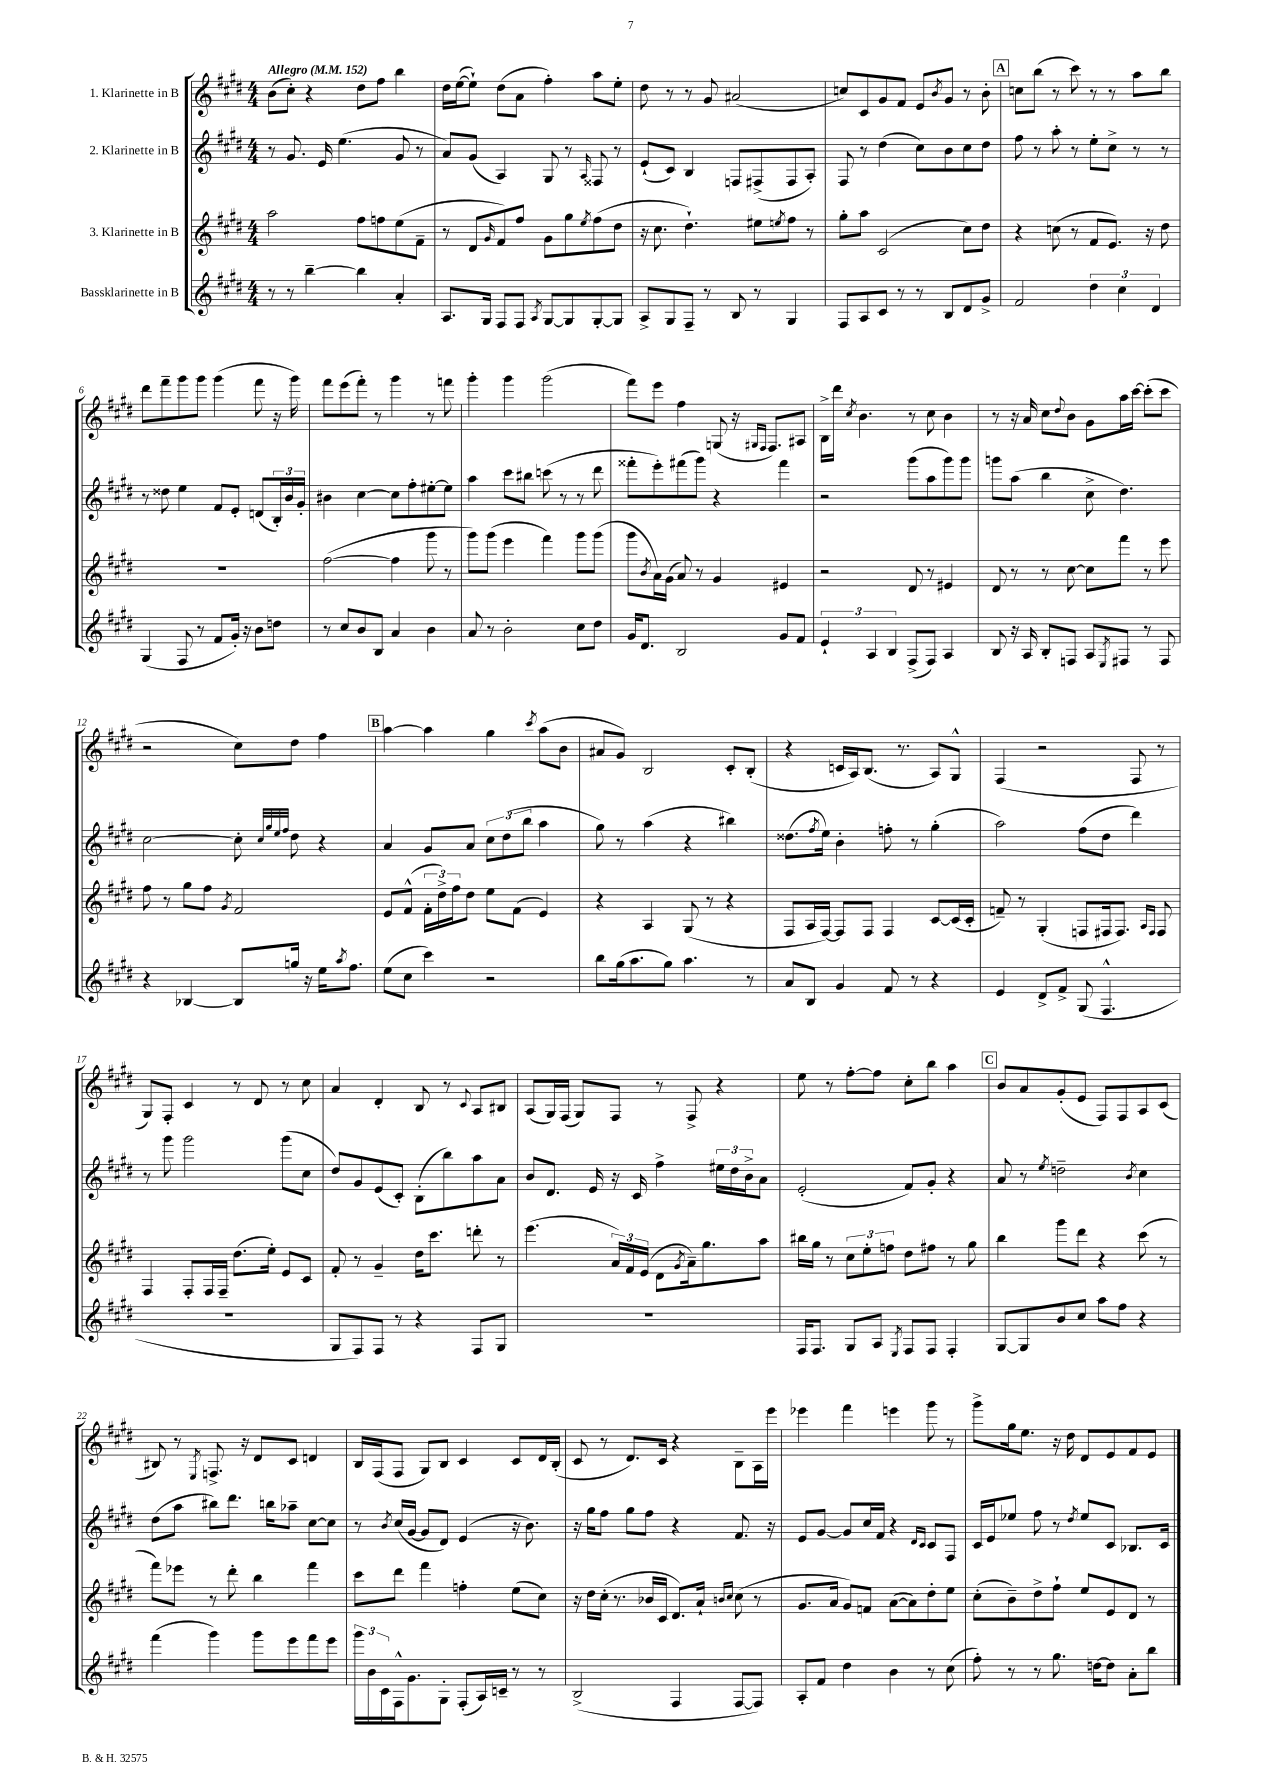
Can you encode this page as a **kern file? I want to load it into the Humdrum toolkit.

**kern	**kern	**kern	**kern
*part4	*part3	*part2	*part1
*staff4	*staff3	*staff2	*staff1
*I"Bassklarinette in B	*I"3. Klarinette in B	*I"2. Klarinette in B	*I"1. Klarinette in B
*clefG2	*clefG2	*clefG2	*clefG2
*k[f#c#g#d#]	*k[f#c#g#d#]	*k[f#c#g#d#]	*k[f#c#g#d#]
*M4/4	*M4/4	*M4/4	*M4/4
*MM152	*MM152	*MM152	*MM152
=1	=1	=1	=1
!	!	!	!LO:TX:a:B:t=Allegro
8r	2aa\	8r	(8b\L
8r	.	8.g#/	8cc#'\J)
[4bb~\	.	.	4r
.	.	16e/	.
.	.	(4.ee\	.
4bb\]	8ff#\L	.	8dd#\L
.	8ffn\	.	8ff#\J
4a'/	(8ee\	8g#/	4bb\
.	8f#~\J	8r	.
=2	=2	=2	=2
8.A/L	8r	8a/L)	16dd#\LL
.	.	.	([16ee\J
.	8d#/L	(8g#/J	8ee`\J])
16G#/Jk	.	.	.
.	16qqg#/	.	.
8F#/L	8f#/)	4A/)	(8dd#\L
8F#/J	8ff#/J	.	8a\J
8qA/	.	.	.
[8G#/L	8g#\L	8G#/	4ff#'\)
8G#/]	8gg#\	8r	.
.	8qee/	16qqA/	.
[8G#'/	(8ff#\	8F##X/	8aa\L
8G#/J]	8dd#\J	8r	8ee'\J
=3	=3	=3	=3
8A^/L	16r	(8e`/L	8dd#\
.	8.cc#\	.	.
8G#/	.	8c#/J)	8r
8F#~/J	4.dd#`\)	4B/	8r
8r	.	.	8g#/
8B/	.	8Fn/L	(2a#X/
8r	8ee#X\L	(8F#X^/	.
.	8qeen/	.	.
4G#/	8ff#\J	8F#/	.
.	8r	8A'/J)	.
=4	=4	=4	=4
8F#/L	8gg#'\L	8F#/	8ccn/L)
8A/	8aa\J	8r	8c#/
8c#/J	(2c#/	(4dd#\	8g#/
8r	.	.	8f#/J
8r	.	8cc#\L)	8e/L
.	.	.	8qb/
8B/L	.	8b\	8g#/J
8d#/	8cc#\L)	8cc#\	8r
8g#^/J	8dd#\J	8dd#\J	8b'\
!!LO:REH:place=s1:t=A
=5	=5	=5	=5
2f#/	4r	8ff#\	8ccn\L
.	.	8r	(8bb\J
.	(8ccn\	8aa'\	8r
.	8r	8r	8ccc#\)
6dd#\	8f#/L	8ee'\L	8r
.	8.e/J)	8cc#^\J	8r
6cc#\	.	.	.
.	.	8r	8aa\L
.	16r	.	.
6d#/	.	.	.
.	8dd#\	8r	8bb\J
!!LO:LB:g=z
=6	=6	=6	=6
(4G#/	1r	8r	8ddd#\L
.	.	8dd##X\	8fff#~\
8F#/	.	4ee\	8ggg#\
8r	.	.	8ggg#\J
8f#/L	.	8f#/L	(4ggg#\
16g#'/Jk)	.	8e'/J	.
16r	.	.	.
8b\L	.	(8dn/L	8fff#\
8ddn\J	.	24B'/L)	16r
.	.	24b/	.
.	.	.	16ggg#\)
.	.	24g#'/JJ	.
=7	=7	=7	=7
8r	([2ff#\	4b#X\	8fff#\L
8cc#/L	.	.	(8eee\
8b/	.	[4cc#\	8fff#'\J)
8B/J	.	.	8r
4a/	4ff#\]	8cc#\L]	4ggg#\
.	.	8ff#'\	.
4b\	8ggg#\	[8ee#X'\	8r
.	8r	8ee#\J]	8fffn\
=8	=8	=8	=8
8a/	8ggg#\L)	4aa\	4ggg#'\
8r	(8ggg#\J	.	.
2b'\	4eee\	8ccc#\L	4ggg#\
.	.	8bb#X\J	.
.	4fff#\)	(8cccn\	(2ggg#\
.	.	8r	.
8cc#\L	8ggg#\L	8r	.
8dd#\J	(8ggg#\J	8ddd#\	.
=9	=9	=9	=9
16g#/KL	8ggg#\L	8fff##X'\L	8fff#\L)
8.d#/J	.	.	.
.	8qb/	.	.
.	16a\L)	8eee'\)	8eee\J
.	(16g#\JJ	.	.
2B/	8a/)	(8fff#X\	4ff#\
.	8r	8ggg#\J)	.
.	4g#/	4r	(8Gn/
.	.	.	16r
.	.	.	16qqG#X/LL
.	.	.	16qqF#/JJ
.	.	.	8.F#/L)
8g#/L	4e#X/	4fff#\	.
8f#/J	.	.	8A#X/J
=10	=10	=10	=10
6e`/	2r	2r	16B^\LL
.	.	.	16ddd#\JJ
.	.	.	8qcc#/
.	.	.	4.b\
6A/	.	.	.
6B/	.	.	.
(8F#^/L	8d#/	(8ggg#\L	8r
8F#/J)	8r	8aa\	8cc#\
4A/	4e#X/	8ggg#\)	4b\
.	.	8ggg#\J	.
=11	=11	=11	=11
8B/	8d#/	8gggn\L	8r
16r	8r	(8aa\J	16r
16A/	.	.	16a/
8B'/L	8r	4bb\	8cc#\L
.	.	.	8qqdd#/
8Fn/J	[8cc#\	.	8b\J
8A/L	8cc#\L]	8cc#^\	8g#\L
8qE/	.	.	.
8F#X/J	8fff#\J	4.dd#\)	16aa\L
.	.	.	[16ccc#\JJ
8r	8r	.	(8ccc#'\L]
8F#/	8eee\	.	8ccc#\J
!!LO:LB:g=z
=12	=12	=12	=12
4r	8ff#\	[2cc#\	2r
.	8r	.	.
[4B-X/	8gg#\L	.	.
.	8ff#\J	.	.
.	8qg#/	.	.
8B-/L]	2f#/	8cc#'\]	8cc#\L)
.	.	32qqcc#/LLL	.
.	.	32qqgg#/	.
.	.	32qqee/	.
.	.	32qqff#/JJJ	.
16ggn/Jk	.	8dd#\	8dd#\J
16r	.	.	.
16ee\KL	.	4r	4ff#\
8qaa/	.	.	.
8.ff#\J	.	.	.
!!LO:REH:place=s1:t=B
=13	=13	=13	=13
(8ee\L	8e/L	4a/	[4aa\
8cc#\J	(8f#^^/J	.	.
4ccc#\)	24f#'\LL	8g#/L	4aa\]
.	24dd#^\)	.	.
.	24ff#\J	.	.
.	8dd#\J	8a/J	.
2r	8ee\L	12cc#\L	4gg#\
.	.	(12dd#\	.
.	(8f#\J	.	.
.	.	12bb\J	.
.	.	.	8qccc#/
.	4e/)	4aa\	(8aa\L
.	.	.	8b\J
=14	=14	=14	=14
8bb\L	4r	8gg#\)	8a#X/L
(16gg#\k	.	8r	8g#/J)
8.aa\	.	.	.
.	4A/	(4aa\	2B/
8gg#\J)	.	.	.
4.aa\	(8G#/	4r	.
.	8r	.	.
.	4r	4bb#X\)	8c#'/L
8r	.	.	(8B'/J
=15	=15	=15	=15
8a/L	8F#/L	(8.dd##X\L	4r
8B/J	16A/L	.	.
.	.	8qff#/	.
.	[16F#/JJ)	16ee\Jk)	.
4g#/	8F#/L]	4b'\	16cn/LL
.	.	.	16A/J)
.	8F#/J	.	(8.B/J
8f#/	4F#/	8ffn'\	.
.	.	.	8.r
8r	.	8r	.
4r	[8c#/L	(4gg#'\	8A/L)
.	(16c#/L]	.	8G#^^/J
.	16c#'/JJ	.	.
=16	=16	=16	=16
4e/	8fn~/)	2aa\)	(4F#/
.	8r	.	.
8d#^/L	(4G#'/	.	2r
8f#^/J	.	.	.
(8G#/	8Fn/L	(8ff#\L	.
4.F#^^/	16F#X/k	8dd#\J	.
.	8.F#/J)	.	.
.	.	4ddd#\)	8F#/
.	16qqA/LL	.	.
.	16qqF#/JJ	.	.
.	8F#/	.	8r
!!LO:LB:g=z
=17	=17	=17	=17
1r	4F#/	8r	8G#/L)
.	.	8ggg#\	8F#'/J
.	8F#'/L	2ggg#\	4c#/
.	16F#/L	.	.
.	16F#~/JJ	.	.
.	(8.dd#\L	.	8r
.	.	.	8d#/
.	16ee'\Jk)	.	.
.	8e/L	(8ggg#\L	8r
.	8c#/J	8cc#\J	8cc#\
=18	=18	=18	=18
8G#/L	8f#'/	8dd#/L)	4a/
8F#/)	8r	8g#/	.
8F#/J	4g#~/	(8e/	4d#'/
8r	.	8c#'/J)	.
4r	16dd#\KL	(8B'\L	8B/
.	8.ccc#\J	.	.
.	.	8bb\)	8r
.	.	.	8qqc#/
8F#/L	8dddn'\	8aa\	8A/L
8G#/J	8r	8a\J	8B#X/J
=19	=19	=19	=19
1r	(4.eee\	8b/L	(8A/L
.	.	8.d#/J	16G#/L)
.	.	.	(16F#/JJ
.	.	.	8G#/L)
.	.	16e/	.
.	24a/LL)	16r	8F#/J
.	24f#/	.	.
.	.	16c#/	.
.	(24e/JJ	.	.
.	8d#\L	4ff#^\	8r
.	8qg#/	.	.
.	16a~\k)	.	8F#^/
.	8.gg#\	.	.
.	.	24ee#X\LL	4r
.	.	24dd#\	.
.	.	24b^\J	.
.	8aa\J	8a\J	.
=20	=20	=20	=20
16F#/KL	16bb#X\LL	(2e'/	8ee\
8.F#/J	16gg#\JJ	.	.
.	8r	.	8r
8G#/L	12cc#\L	.	[8ff#'\L
.	12ee'\	.	.
8A/J	.	.	8ff#\J]
.	12ffn\J	.	.
8qE/	.	.	.
8F#/L	8dd#\L	8f#/L)	8cc#'\L
8F#/J	8ff#X\J	8g#'/J	8bb\J
4F#'/	8r	4r	4aa\
.	8gg#\	.	.
!!LO:REH:place=s1:t=C
=21	=21	=21	=21
[8G#/L	4bb\	8a/	8b/L
8G#/]	.	8r	8a/
.	.	8qee/	.
8b/	8ggg#\L	2ddn~\	(8g#'/
8cc#/J	8ddd#\J	.	8e/J
8aa\L	4r	.	8F#/L)
8ff#\J	.	.	8F#/
.	.	8qb/	.
4r	(8ccc#\	4cc#\	8A/
.	8r	.	(8c#/J
!!LO:LB:g=z
=22	=22	=22	=22
(4fff#\	8fff#\L)	(8dd#\L	8B#X/)
.	8eee-X\J	8aa\J	8r
.	.	.	8qE/
4ggg#\)	8r	8bb#X\L)	8.Fn^/
.	8ddd#'\	8.ddd#\J	.
.	.	.	16r
8ggg#\L	4bb\	.	8d#/L
.	.	16bbn\KL	.
8eee\	.	8aa-X~\J	8c#/J
8fff#\	4fff#\	[8cc#\L	4dn/
8eee\J	.	8cc#\J]	.
=23	=23	=23	=23
24ggg#\LL	8ccc#\L	8r	16B/LL
24b\	.	.	.
.	.	.	(16F#/J
24c#\	.	.	.
.	.	8qb/	.
16F#^^\J	8ddd#\J	(16cc#/LL	8F#/J
8.g#\	.	[16g#/JJ	.
.	4fff#\	8g#/L]	8G#/L)
8G#'\J	.	8d#/J)	8B/J
(8F#'/L	4ffn'\	(4e/	4c#/
16A/L)	.	.	.
16cn~/JJ	.	.	.
8r	(8ee\L	16r	8c#/L
.	.	8.b\)	.
8r	8cc#\J)	.	16d#/L
.	.	.	(16B'/JJ
=24	=24	=24	=24
(2B^/	16r	16r	8c#/
.	16dd#\LL	16gg#\KL	.
.	(16cc#'\JJ	8ff#\J	8r
.	8.r	.	.
.	.	8gg#\L	8.d#/L)
.	16b-X/LL	8ff#\J	.
.	16c#/JJ	.	16c#/Jk
4F#/	8.d#/L)	4r	4r
.	16a`/Jk	.	.
.	16qqbn/LL	.	.
.	16qqcc#/JJ	.	.
[8F#/L	(8cc#\	8.f#/	8B~\L
8F#/J])	8r	.	16A\L
.	.	16r	16eee\JJ
=25	=25	=25	=25
8A'/L	8.g#/L	8e/L	4eee-X\
8f#/J	.	[8g#/J	.
.	16a/Jk	.	.
4dd#\	8g#/L)	8g#/L]	4fff#\
.	8fn/J	16cc#/L	.
.	.	16f#/JJ	.
4b\	([8a\L	4r	4eeen\
.	8a\])	.	.
.	.	16qqd#/LL	.
.	.	16qqc#/JJ	.
8r	8dd#'\	8c#/L	8ggg#\
(8cc#\	8ee\J	8F#/J	8r
=26	=26	=26	=26
8ff#'\)	(8cc#'\L	16c#/LL	8ggg#^\L
.	.	16e/J	.
8r	8b~\)	8ee-X/J	16gg#\k
.	.	.	8.ee\J
8r	8dd#^\	8ff#\	.
8.gg#\	8ff#`\J	8r	16r
.	.	.	16dd#\
.	.	8qdd#/	.
.	8ee/L	8ee-/L	8d#/L
[16ddn\KL	.	.	.
8dd\J]	8e/	8c#/J	8e/
8a'\L	8d#/J	8.B-X/L	8f#/
8bb\J	8r	.	8e/J
.	.	16c#/Jk	.
==	==	==	==
*-	*-	*-	*-
